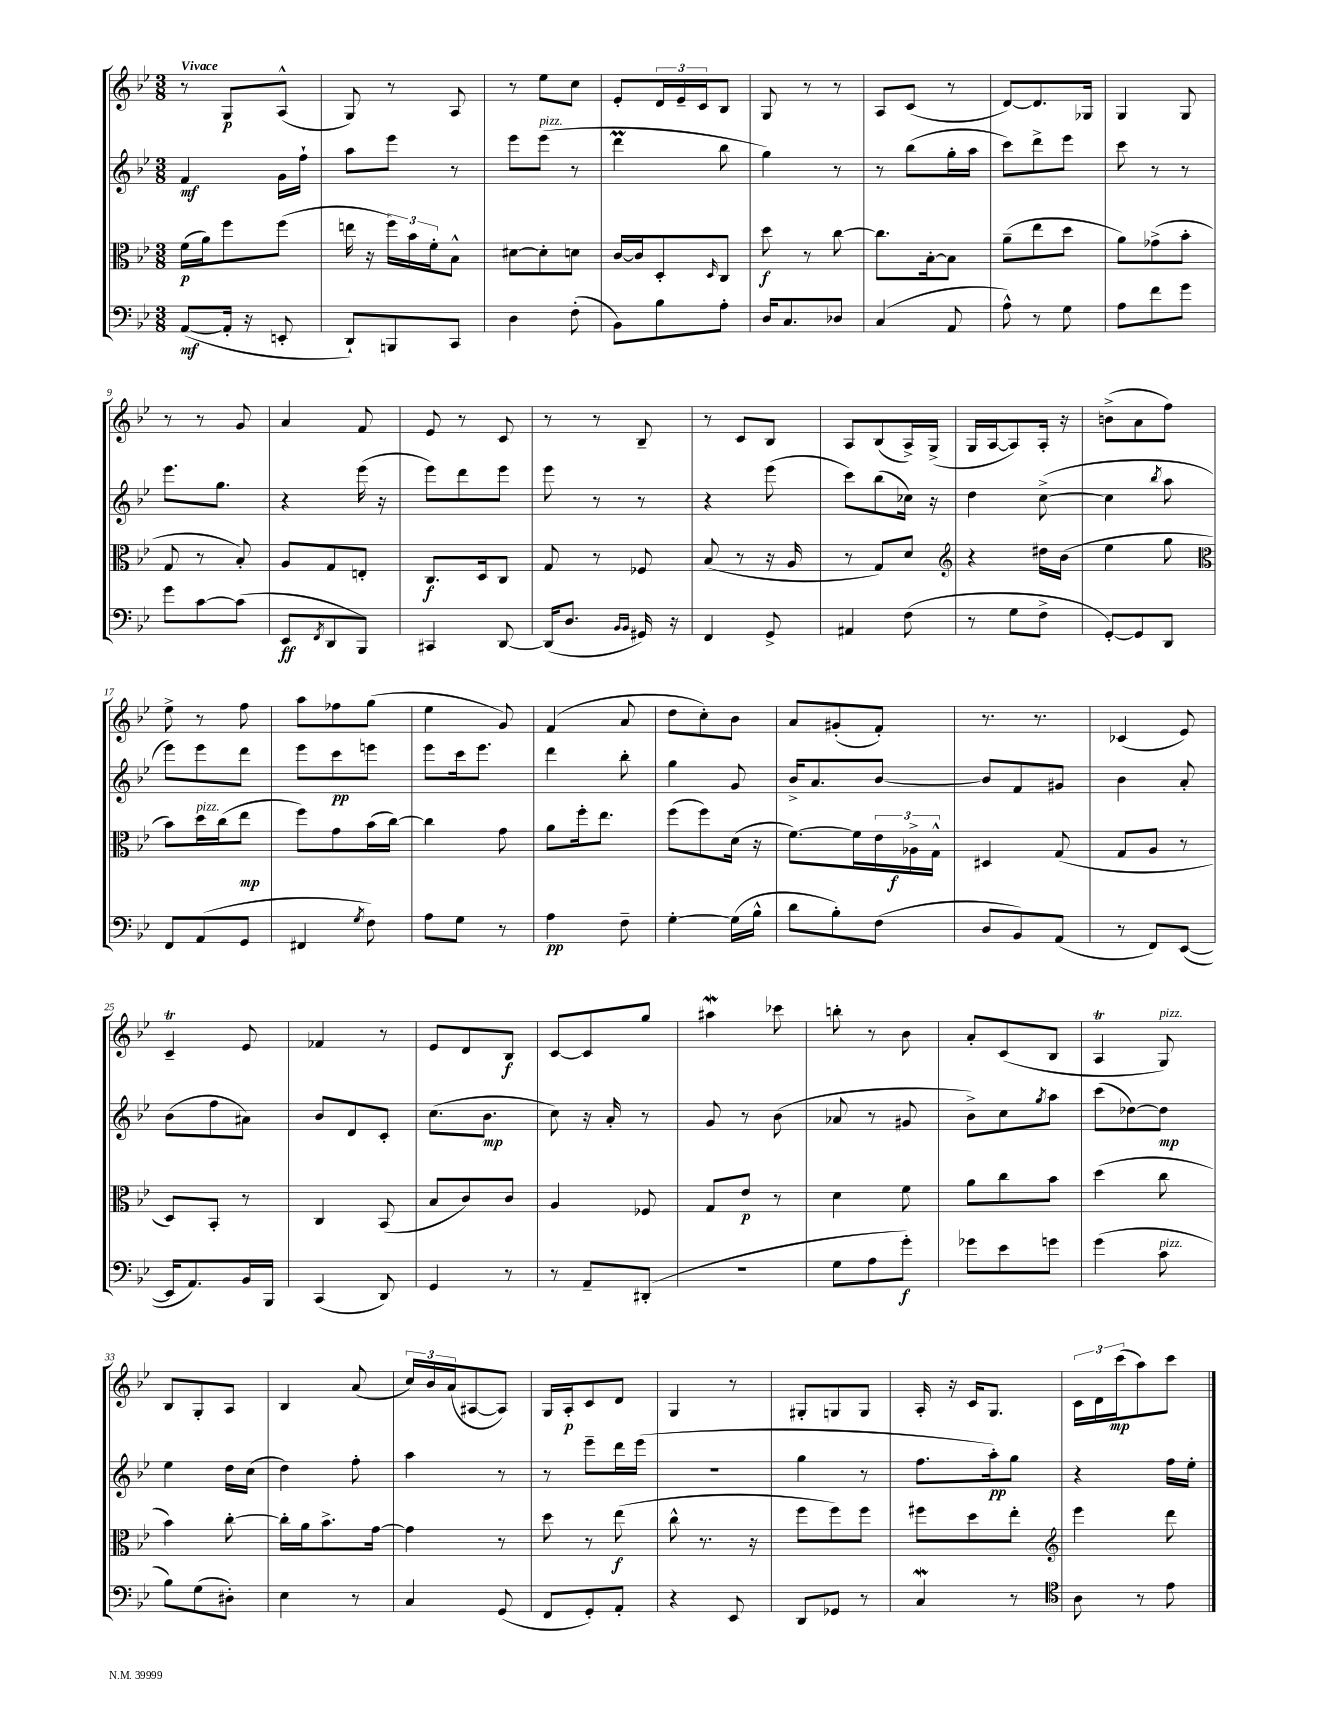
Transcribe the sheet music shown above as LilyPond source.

<<
\new StaffGroup <<
\new Staff = "s0" {
    \clef treble \key bes \major \numericTimeSignature \time 3/8 \tempo "Vivace"
    r8 g8\p a8-^( |
    g8) r8 a8 |
    r8 ees''8 c''8 |
    ees'8-. \tuplet 3/2 { d'16 ees'16-- c'16 } bes8 |
    g8 r8 r8 |
    a8 c'8( r8 |
    d'8~) d'8. ges16 |
    g4 g8 |
    r8 r8 g'8 |
    a'4 f'8 |
    ees'8 r8 c'8 |
    r8 r8 bes8-- |
    r8 c'8 bes8 |
    a8 bes8( a16->) g16->( |
    g16 a16~ a8) a16-. r16 |
    b'8->( a'8 f''8) |
    ees''8-> r8 f''8 |
    a''8 fes''8 g''8( |
    ees''4 g'8) |
    f'4( a'8 |
    d''8 c''8-.) bes'8 |
    a'8 gis'8-.( f'8-.) |
    r8. r8. |
    ces'4( ees'8) |
    c'4--\trill ees'8 |
    fes'4 r8 |
    ees'8 d'8 bes8\f |
    c'8~ c'8 g''8 |
    ais''4\mordent ces'''8 |
    b''8-. r8 bes'8 |
    a'8-. c'8( bes8 |
    a4\trill g8^\markup { \italic "pizz." }) |
    bes8 g8-. a8 |
    bes4 a'8( |
    \tuplet 3/2 { c''16) bes'16 a'16( } ais8~ ais8) |
    g16 a16-.\p c'8 d'8 |
    g4 r8 |
    gis8-. g8 g8 |
    a16-. r16 c'16 g8. |
    \tuplet 3/2 { c'16 d'16 c'''16\mp( } a''8) c'''8 \bar "|." |
}
\new Staff = "s1" {
    \clef treble \key bes \major \numericTimeSignature \time 3/8
    f'4\mf g'16 f''16-! |
    a''8 ees'''8 r8 |
    ees'''8 ees'''8^\markup { \italic "pizz." }( r8 |
    d'''4\prall bes''8 |
    g''4) r8 |
    r8 bes''8( g''16-. a''16 |
    c'''8) d'''8-> ees'''8 |
    c'''8 r8 r8 |
    ees'''8. g''8. |
    r4 ees'''16( r16 |
    ees'''8) d'''8 ees'''8 |
    ees'''8 r8 r8 |
    r4 ees'''8( |
    c'''8) bes''8( ces''16) r16 |
    d''4 c''8~->( |
    c''4 \acciaccatura { bes''8 } a''8 |
    ees'''8) ees'''8 d'''8 |
    ees'''8 c'''8\pp e'''8 |
    ees'''8 c'''16 ees'''8. |
    d'''4 bes''8-. |
    g''4 g'8 |
    bes'16-> a'8. bes'8~ |
    bes'8 f'8 gis'8 |
    bes'4 a'8-. |
    bes'8( f''8 ais'8) |
    bes'8 d'8 c'8-. |
    c''8.( bes'8.\mp |
    c''8) r16 a'16-. r8 |
    g'8 r8 bes'8( |
    aes'8 r8 gis'8 |
    bes'8->) c''8 \acciaccatura { g''8 } a''8 |
    c'''8( des''8~) des''8\mp |
    ees''4 d''16 c''16( |
    d''4) f''8-. |
    a''4 r8 |
    r8 ees'''8-- d'''16 ees'''16( |
    R4. |
    g''4 r8 |
    f''8. a''16-.\pp) g''8 |
    r4 f''16 ees''16-. \bar "|." |
}
\new Staff = "s2" {
    \clef alto \key bes \major \numericTimeSignature \time 3/8
    f'16\p( a'16) f''8 f''8( |
    e''16 r16 \tuplet 3/2 { f''16) bes'16 f'16-. } bes8-^ |
    dis'8~ dis'8-. d'8 |
    c'16~ c'16 d8-. \grace { d16 } c8 |
    d''8\f r8 c''8~ |
    c''8. bes16~-. bes8 |
    a'8--( ees''8 d''8 |
    a'8) ges'8->( bes'8-. |
    g8 r8 bes8-.) |
    a8 g8 e8-. |
    c8.\f d16 c8 |
    g8 r8 fes8 |
    bes8( r8 r16 a16 |
    r8 g8) d'8 |
    \clef treble r4 dis''16 bes'16( |
    ees''4 g''8 |
    \clef alto bes'8) d''16^\markup { \italic "pizz." } c''16( ees''8\mp |
    f''8) g'8 bes'16( c''16~) |
    c''4 g'8 |
    a'8 f''16-. ees''8. |
    f''8( f''8) d'16( r16 |
    f'8.~) f'16 \tuplet 3/2 { ees'16 aes16->\f g16-^ } |
    dis4 g8( |
    g8 a8 r8 |
    d8) bes,8-. r8 |
    c4 bes,8( |
    bes8 c'8) c'8 |
    a4 fes8 |
    g8 ees'8\p r8 |
    d'4 f'8 |
    a'8 c''8 bes'8 |
    d''4( c''8 |
    bes'4) c''8~-. |
    c''16-. a'16 bes'8.-> g'16~ |
    g'4 r8 |
    d''8 r8 ees''8\f( |
    c''8-^ r8. r16 |
    f''8 f''8) f''8 |
    fis''8 d''8 ees''8-. |
    \clef treble ees'''4 d'''8 \bar "|." |
}
\new Staff = "s3" {
    \clef bass \key bes \major \numericTimeSignature \time 3/8
    a,8~\mf( a,16-. r16 e,8-. |
    d,8-!) b,,8 c,8 |
    d4 f8-.( |
    bes,8) bes8 a8-. |
    d16 c8. des8 |
    c4( a,8 |
    a8-^) r8 g8 |
    a8 f'8 g'8 |
    g'8 c'8~ c'8( |
    ees,8\ff \acciaccatura { f,8 } d,8 bes,,8) |
    cis,4 d,8~ |
    d,16( d8. \grace { bes,16 bes,16 } gis,16) r16 |
    f,4 g,8-> |
    ais,4 f8( |
    r8 g8 f8-> |
    g,8~-.) g,8 d,8 |
    f,8 a,8( g,8 |
    fis,4 \acciaccatura { g8 } f8) |
    a8 g8 r8 |
    a4\pp f8-- |
    g4~-. g16( bes16-^ |
    d'8 bes8-.) f8( |
    d8 bes,8) a,8( |
    r8 f,8) ees,8~( |
    ees,16 a,8.) bes,16 bes,,16 |
    c,4( d,8) |
    g,4 r8 |
    r8 a,8-- dis,8-.( |
    r4. |
    g8 a8 g'8-.\f) |
    ges'8 ees'8 g'8 |
    g'4( c'8^\markup { \italic "pizz." } |
    bes8) g8( dis8-.) |
    ees4 r8 |
    c4 g,8( |
    f,8 g,8-.) a,8-. |
    r4 ees,8 |
    d,8 ges,8 r8 |
    c4\mordent r8 |
    \clef tenor a8 r8 ees'8 \bar "|." |
}
>>
>>
